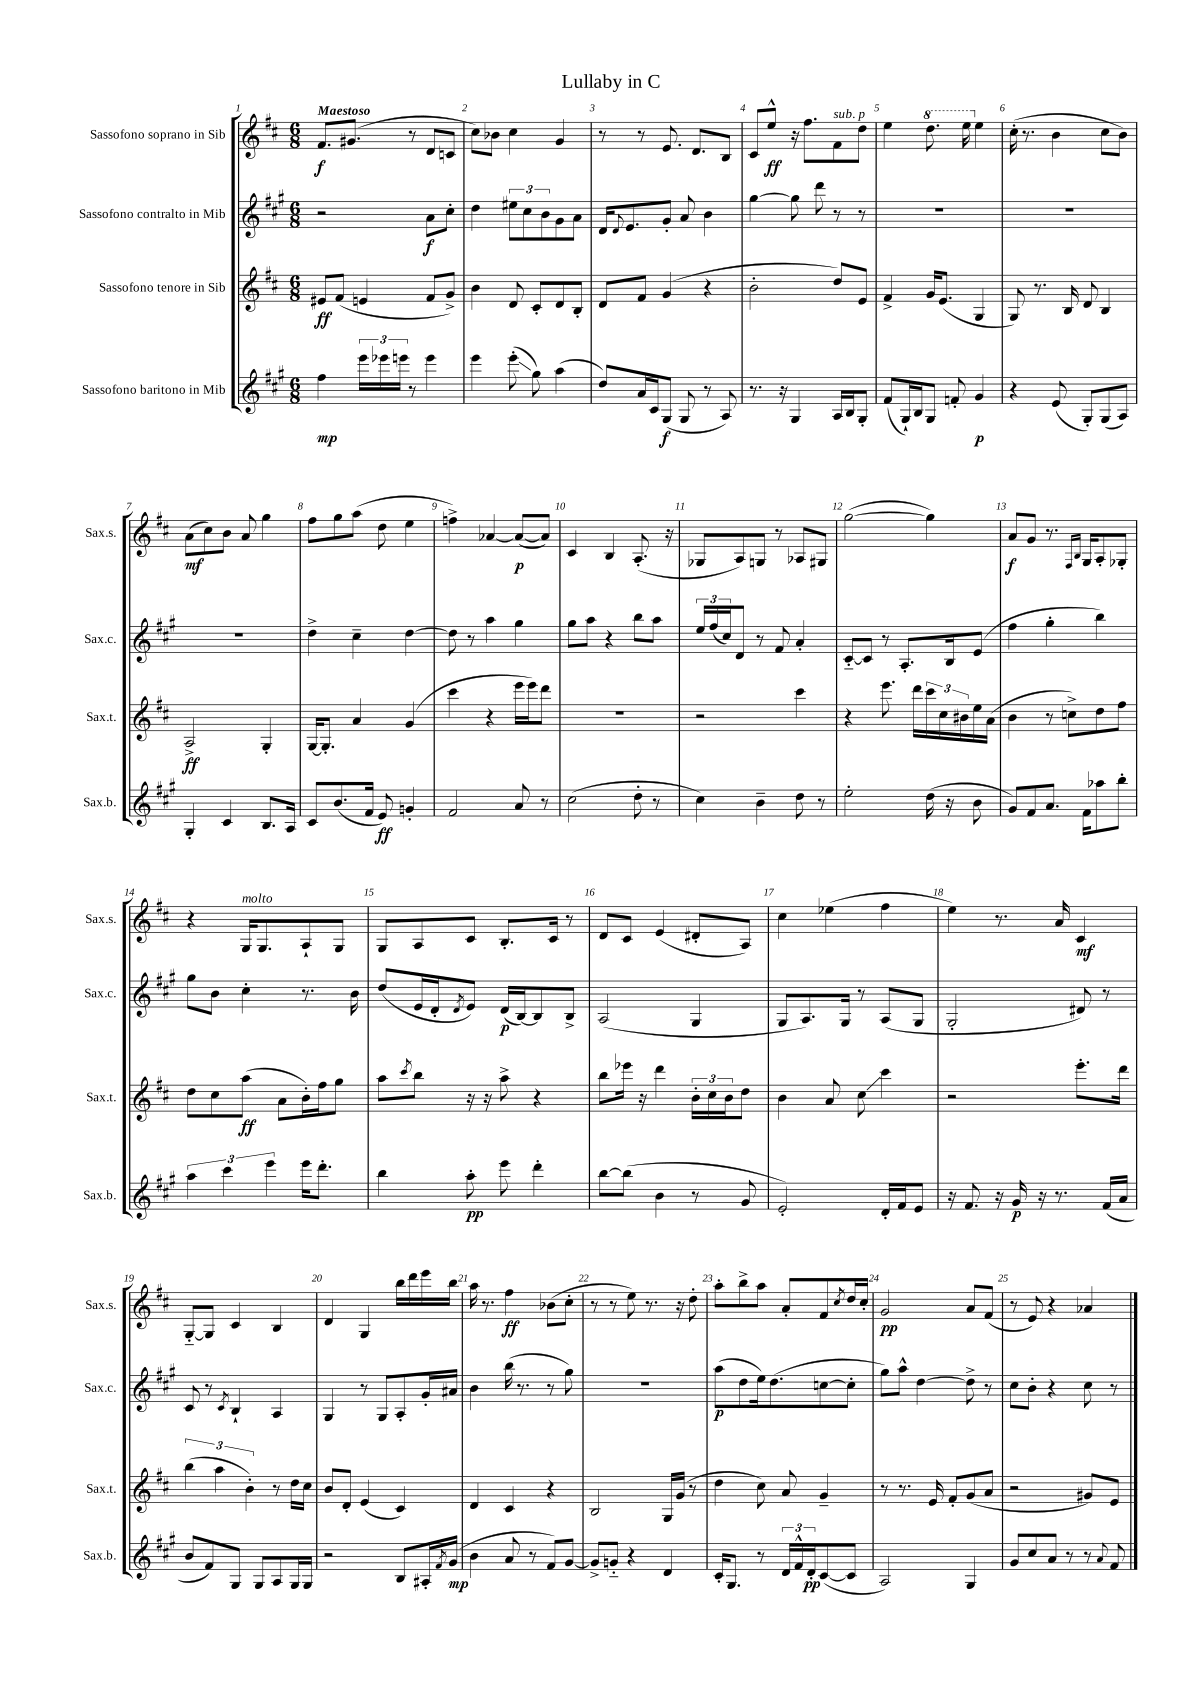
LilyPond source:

\header { title = "Lullaby in C" }
<<
\new StaffGroup <<
\new Staff = "s0" \with { instrumentName = "Sassofono soprano in Sib" shortInstrumentName = "Sax.s." } {
    \clef treble \key d \major \numericTimeSignature \time 6/8 \tempo "Maestoso"
    fis'8.\f gis'8.( r8 d'8 c'8 |
    cis''8) bes'8 cis''4 g'4 |
    r8 r8 e'8. d'8. b8 |
    cis'8 e''8-^\ff r16 fis''8. fis'8^\markup { \italic "sub. p" } d''8 |
    e''4 \ottava #1 d'''8. e'''16 \ottava #0 e''4 |
    cis''16-.( r8. b'4 cis''8 b'8) |
    a'8\mf( cis''8) b'8 a'8 g''4 |
    fis''8 g''8 a''8( d''8 e''4 |
    f''4->) aes'4~ aes'8~\p( aes'8) |
    cis'4 b4 a8.-.( r16 |
    ges8 a8) g8 r8 aes8 gis8 |
    g''2~( g''4) |
    a'8\f g'8 r8. \grace { fis16 b16 } g16 a8-. ges8-. |
    r4 g16^\markup { \italic "molto" } g8. a8-! g8 |
    g8 a8 cis'8 b8.-. cis'16 r8 |
    d'8 cis'8 e'4( dis'8-. a8) |
    cis''4 ees''4( fis''4 |
    e''4) r8. a'16 cis'4\mf |
    g8~-_ g8 cis'4 b4 |
    d'4 g4 b''16 d'''16 e'''16 b''16 |
    a''16 r8. fis''4\ff bes'8( cis''8-. |
    r8 r8 e''8) r8. r16 d''8-. |
    a''8-. b''8-> a''8 a'8-. fis'8 \acciaccatura { cis''8 } d''16 cis''16-. |
    g'2\pp a'8 fis'8( |
    r8 e'8) r4 aes'4 \bar "|." |
}
\new Staff = "s1" \with { instrumentName = "Sassofono contralto in Mib" shortInstrumentName = "Sax.c." } {
    \clef treble \key a \major \numericTimeSignature \time 6/8
    r2 a'8\f cis''8-. |
    d''4 \tuplet 3/2 { eis''8 cis''8 b'8 } gis'8 a'8 |
    d'16 \appoggiatura { d'8 } e'8. gis'8-. a'8 b'4 |
    gis''4~ gis''8 d'''8 r8 r8 |
    R2. |
    R2. |
    R2. |
    d''4-> cis''4-- d''4~ |
    d''8 r8 a''4 gis''4 |
    gis''8 a''8 r4 b''8 a''8 |
    \tuplet 3/2 { e''16 fis''16( cis''16) } d'8 r8 fis'8 a'4-. |
    cis'8~-_ cis'8 r8 a8.-. b16 e'8( |
    fis''4 gis''4-. b''4) |
    gis''8 b'8 cis''4-. r8. b'16 |
    d''8( e'16 d'16-. \acciaccatura { d'8 } e'8) d'16\p( b16~) b8 b8-> |
    a2( gis4 |
    gis8 a8.) gis16 r8 a8( gis8 |
    gis2-. dis'8) r8 |
    cis'8 r8 \acciaccatura { cis'8 } b4-! a4 |
    gis4 r8 gis8 a8-. gis'16-. ais'16 |
    b'4 b''16( r8. r8 gis''8) |
    R2. |
    a''8\p( d''8 e''16) d''8.( c''8~ c''8-. |
    gis''8) a''8-^ d''4~ d''8-> r8 |
    cis''8 b'8-. r4 cis''8 r8 \bar "|." |
}
\new Staff = "s2" \with { instrumentName = "Sassofono tenore in Sib" shortInstrumentName = "Sax.t." } {
    \clef treble \key d \major \numericTimeSignature \time 6/8
    eis'8\ff fis'8( e'4 fis'8 g'8->) |
    b'4 d'8 cis'8-. d'8 b8-. |
    d'8 fis'8 g'4( r4 |
    b'2-. d''8) e'8 |
    fis'4-> g'16 e'8.( g4 |
    g8) r8. b16 d'8 b4 |
    a2->\ff g4-. |
    g16~ g8.-. a'4 g'4( |
    cis'''4 r4 e'''16 e'''16) d'''8 |
    r2. |
    r2 cis'''4 |
    r4 e'''8. d'''16 \tuplet 3/2 { cis'''16 cis''16 bis'16 } e''16 a'16( |
    b'4 r8 c''8->) d''8 fis''8 |
    d''8 cis''8 a''8\ff( a'8 b'16-.) fis''16 g''8 |
    a''8 \acciaccatura { cis'''8 } b''8 r16 r16 a''8-> r4 |
    b''8 ees'''16 r16 d'''4 \tuplet 3/2 { b'16-. cis''16 b'16 } d''8 |
    b'4 a'8 cis''8\glissando cis'''4 |
    r2 e'''8.-. d'''16 |
    \tuplet 3/2 { b''4( a''4 b'4-.) } r8 d''16 cis''16 |
    b'8 d'8-. e'4( cis'4) |
    d'4 cis'4 r4 |
    b2 g16 g'16( r8 |
    d''4 cis''8) a'8 g'4-- |
    r8 r8. e'16 fis'8-. g'8( a'8 |
    r2 gis'8) e'8 \bar "|." |
}
\new Staff = "s3" \with { instrumentName = "Sassofono baritono in Mib" shortInstrumentName = "Sax.b." } {
    \clef treble \key a \major \numericTimeSignature \time 6/8
    fis''4\mp \tuplet 3/2 { e'''16 ees'''16 e'''16 } r8 e'''4 |
    e'''4 e'''8-.\glissando( gis''8) a''4( |
    d''8) a'16 cis'16 gis8\f( gis8 r8 a8) |
    r8. r16 gis4 a16 b16 gis8-. |
    fis'8( gis16-!) b16 gis8 f'8-. gis'4\p |
    r4 e'8( gis8-.) gis8( a8) |
    gis4-. cis'4 b8. a16 |
    cis'8 b'8.( fis'16 e'8\ff) g'4-. |
    fis'2 a'8 r8 |
    cis''2( d''8-. r8 |
    cis''4) b'4-- d''8 r8 |
    e''2-. d''16( r16 b'8 |
    gis'8) fis'8 a'8. fis'16 aes''8 b''8-. |
    \tuplet 3/2 { a''4 cis'''4 e'''4 } e'''16 d'''8.-. |
    b''4 a''8-.\pp e'''8 d'''4-. |
    b''8~ b''8( b'4 r8 gis'8 |
    e'2-.) d'16-. fis'16 e'8 |
    r16 fis'8. r16 gis'16\p r16 r8. fis'16( a'16 |
    b'8 fis'8) gis8 gis8 a8 gis16 gis16 |
    r2 b8 ais16-. \acciaccatura { fis'8 } gis'16\mp( |
    b'4 a'8 r8 fis'8) gis'8~ |
    gis'8-> g'8-_ r4 d'4 |
    cis'16-. gis8. r8 \tuplet 3/2 { d'16 fis'16-^ d'16-.\pp } cis'8~( cis'8 |
    a2) gis4 |
    gis'8 cis''8 a'8 r8 r8 \appoggiatura { a'8 } fis'8 \bar "|." |
}
>>
>>
\layout { \context { \Score \override BarNumber.break-visibility = ##(#f #t #t) barNumberVisibility = #all-bar-numbers-visible } }
